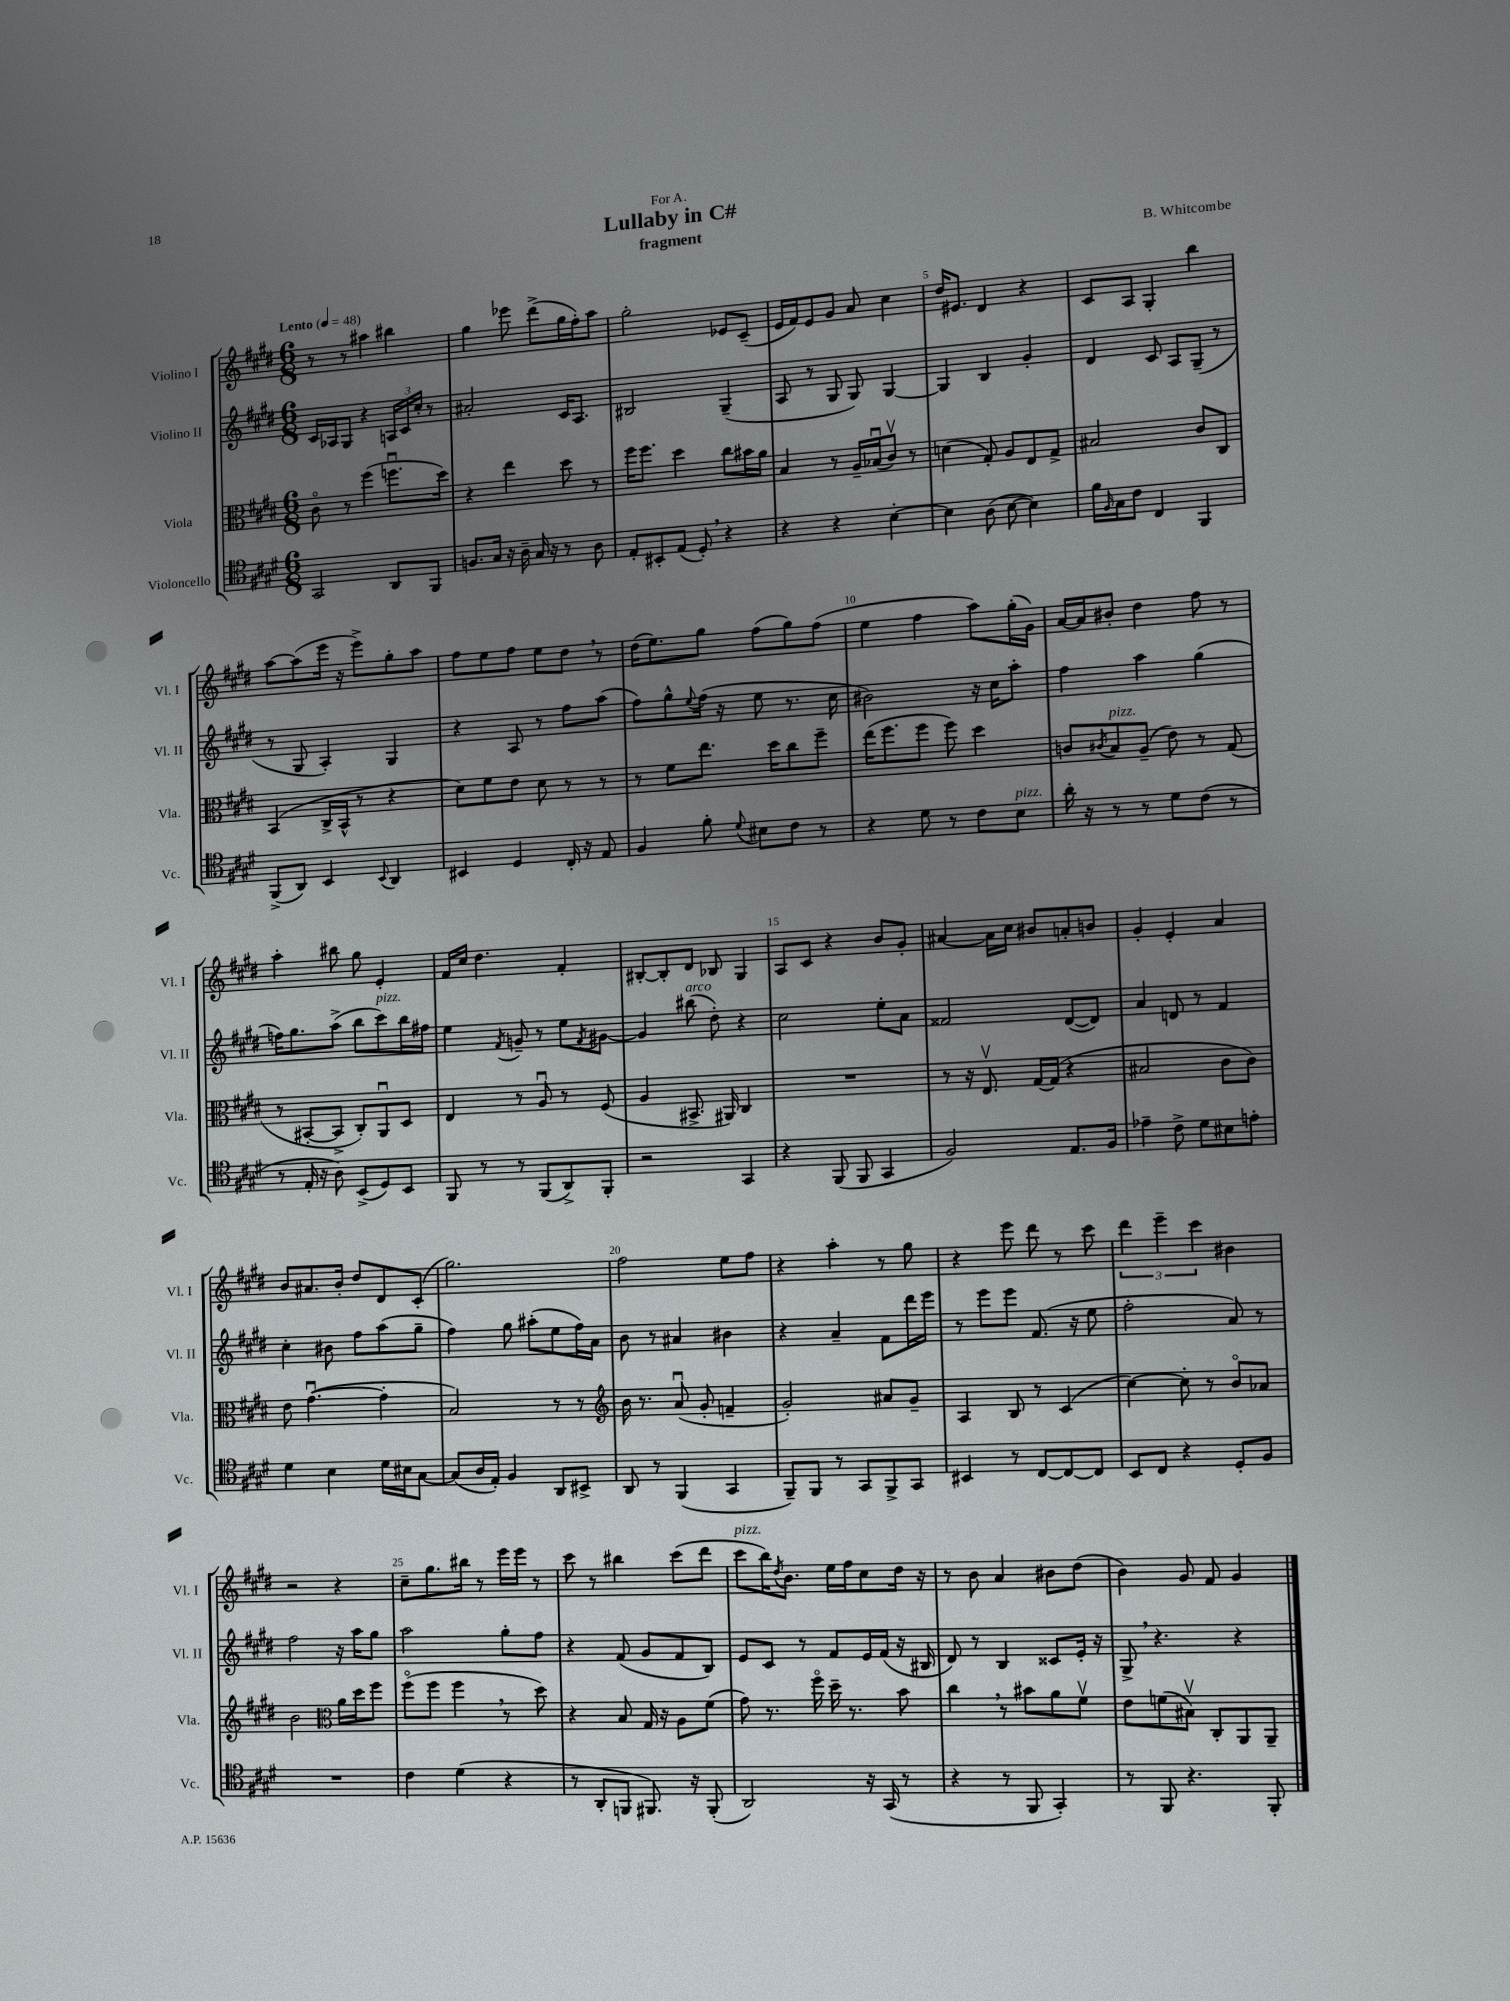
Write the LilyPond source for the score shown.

\header { title = "Lullaby in C#" composer = "B. Whitcombe" subtitle = "fragment" dedication = "For A." }
<<
\new StaffGroup <<
\new Staff = "s0" \with { instrumentName = "Violino I" shortInstrumentName = "Vl. I" } {
    \clef treble \key e \major \numericTimeSignature \time 6/8 \tempo "Lento" 4 = 48
    r8 r8 ais''4 bis''4 |
    gis''4 ees'''8 dis'''8->( gis''16 fis''16-.) a''8 |
    gis''2-. ees'8 cis'8--( |
    e'16 fis'16) e'8 gis'8 a'8 cis''4 |
    dis''16 eis'8. dis'4 r4 |
    cis'8 a8 gis4-. b''4 |
    a''8~ a''8( e'''16 r16 e'''8->) gis''8-. a''8 |
    fis''8 e''8 fis''8 e''8 dis''8 \breathe r8 |
    dis''16( e''8.) gis''8 fis''8( gis''8) fis''8( |
    e''4 fis''4 a''8) gis''16-.( gis'16) |
    a'16~ a'16 bis'8-. dis''4 fis''8 r8 |
    a''4-. bis''8 gis''8 e'4-. |
    fis'16 cis''16 dis''4. fis'4-. |
    bis8~-. bis8-. dis'8 bes8 gis4 |
    a8 cis'8 r4 b'8 gis'8-. |
    ais'4~ ais'16 cis''16 bis'8 a'8-. b'8 |
    gis'4-. e'4-. a'4 |
    b'8 ais'8. b'16-. dis''8 dis'8 cis'8-.( |
    gis''2.) |
    fis''2 e''8 fis''8 |
    r4 a''4-. r8 gis''8 |
    r4 e'''8 dis'''8 r8 cis'''8 |
    \tuplet 3/2 { dis'''4 e'''4-- cis'''4 } bis'4 |
    r2 r4 |
    cis''8-- gis''8. bis''16 r8 e'''16 e'''16 r8 |
    cis'''8 r8 bis''4 cis'''8( dis'''8 |
    cis'''8^\markup { \italic "pizz." } b''16) \acciaccatura { dis''8 } b'8. e''16 fis''16 cis''8 dis''16 r16 |
    r8 b'8 a'4 bis'8 dis''8( |
    b'4) gis'8 fis'8 gis'4 \bar "|." |
}
\new Staff = "s1" \with { instrumentName = "Violino II" shortInstrumentName = "Vl. II" } {
    \clef treble \key e \major \numericTimeSignature \time 6/8
    cis'16 aes16 gis8 r4 \tuplet 3/2 { a16 cis'16 cis''16-. } r8 |
    ais'2-. cis'16 a8. |
    bis2 gis4--( |
    a8 r8 gis8 gis8) gis4~ |
    gis4 b4 gis'4-. |
    dis'4 cis'8 a8 gis8--( r8 |
    r8 gis8 a4-.) gis4 |
    r4 a8 r8 fis''8 a''8( |
    fis''8) gis''8-^ \appoggiatura { e''8 } fis''16( r16 e''8 r8. cis''16 |
    bis'2) r16 cis''16 a''8-. |
    fis''4 a''4 gis''4( |
    f''16) gis''8. a''8->( b''8 cis'''8^\markup { \italic "pizz." }) b''16 fis''16 |
    e''4 \acciaccatura { fis'8 } g'8-- r8 e''8 \acciaccatura { fis'8 } gis'8~ |
    gis'4 bis''8^\markup { \italic "arco" }( dis''8-.) r4 |
    cis''2 e''8-. a'8 |
    fisis'2 dis'8~( dis'8) |
    a'4 d'8 r8 fis'4 |
    cis''4-. bis'8 fis''8 a''8( gis''8-- |
    fis''4) gis''8 ais''8-.( e''8 fis''16) a'16 |
    b'8 r8 ais'4 bis'4 |
    r4 a'4-- fis'8 dis'''16 e'''16 |
    r8 e'''8 e'''8 fis'8.( r16 e''8 |
    fis''2-. a'8) r8 |
    fis''2 r16 a''16 gis''8 |
    a''2 gis''8-. fis''8 |
    r4 fis'8( gis'8 fis'8 b8) |
    e'8 cis'8 r8 fis'8 e'16 fis'16( r16 bis16 |
    dis'8) r8 b4 cisis'8 e'16-. r16 |
    gis8-> \breathe r4. r4 \bar "|." |
}
\new Staff = "s2" \with { instrumentName = "Viola" shortInstrumentName = "Vla." } {
    \clef alto \key e \major \numericTimeSignature \time 6/8
    cis'8\flageolet r8 fis''4( f''8.\downbow dis''16) |
    r4 e''4 dis''8 r8 |
    fis''16 fis''8. dis''4 cis''8 bis'16 a'16 |
    b4 r8 a16-- bes16\downbow( cis'8\upbow) r8 |
    d'4( gis8-.) a8 e8 gis8-> |
    bis2 cis'8 cis8 |
    b,4( cis16-> b,16-^ r8 r4 |
    dis'8) fis'8 e'8 dis'8 r8 r8 |
    r8 fis'8 e''8. dis''16 cis''8 fis''8-- |
    e''16( fis''8. fis''8 fis''8) dis''4 |
    c'8 \acciaccatura { cis'8 } b8^\markup { \italic "pizz." } a8--( e'8) r8 gis8( |
    r8 bis,8~-. bis,8-> cis8-.) a,8\downbow dis8 |
    e4 r8 a8\downbow r8 fis8( |
    a4 bis,8.-> ais,16) cis4 |
    R2. |
    r8 r16 e8.\upbow gis16~ gis16( r4 |
    bis2 cis'8 cis'8) |
    e'8 gis'4.~\downbow( gis'4-. |
    b2) r8 r8 |
    \clef treble b'16 r8. a'8\downbow( gis'8-. f'4-- |
    gis'2-.) ais'8 gis'8-- |
    a4 b8 r8 cis'4( |
    cis''4~) cis''8-. r8 b'8\flageolet aes'8 |
    b'2 \clef alto a'16 dis''16 fis''8 |
    fis''8\flageolet( fis''8 fis''4 \breathe r8 dis''8) |
    r4 b8 gis16 r16 a8 fis'8( |
    gis'8) r8. fis''16\flageolet dis''16-- r8. b'8 |
    cis''4 \breathe r8 bis'8 a'8 fis'8\upbow |
    e'8 f'8( bis8\upbow) cis8-. a,8 a,8-- \bar "|." |
}
\new Staff = "s3" \with { instrumentName = "Violoncello" shortInstrumentName = "Vc." } {
    \clef tenor \key e \major \numericTimeSignature \time 6/8
    gis,2 a,8 fis,8 |
    f8. gis16 r16 a16-- gis16 r16 r8 a8 |
    e8-. bis,8-. e8( dis8-.) \breathe r4 |
    r4 r4 b4~-. |
    b4 a8( b8~ b4) |
    fis'16 \grace { fis16 } gis16 cis'8 cis4 fis,4 |
    fis,8->( a,8) b,4 \appoggiatura { b,8 } a,4 |
    bis,4 dis4 cis16-. r16 e8 |
    fis4 fis'8-. \appoggiatura { dis'8 } bis8 cis'8 r8 |
    r4 dis'8 r8 cis'8 b8^\markup { \italic "pizz." } |
    a'16-. r16 r8 r8 dis'8 cis'8( r8 |
    r8 e16-. r16 a8) b,8->( dis8) b,8 |
    fis,8 r8 r8 fis,8( a,8->) fis,8-. |
    r2 gis,4 |
    r4 fis,8( fis,8 gis,4 |
    fis2) e8. fis16 |
    ees'4-- cis'8-> dis'8 bis8 e'8-. |
    dis'4 b4 dis'16 bis16 gis8~ |
    gis8( a16 e16-.) fis4 a,8 bis,8-> |
    a,8 r8 fis,4( gis,4 |
    fis,8--) fis,8 r8 gis,8 fis,8-> gis,8 |
    bis,4 r8 cis8~ cis8~ cis8 |
    b,8 cis8 r4 dis8-. fis8 |
    R2. |
    cis'4 dis'4( r4 |
    r8 a,8-. f,8 fis,8.) r16 fis,8-.( |
    a,2) r16 gis,16( r8 |
    r4 r8 fis,8 gis,4-.) |
    r8 fis,8 r4. fis,8-. \bar "|." |
}
>>
>>
\layout { \context { \Score \override BarNumber.break-visibility = ##(#f #t #t) barNumberVisibility = #(every-nth-bar-number-visible 5) } }
